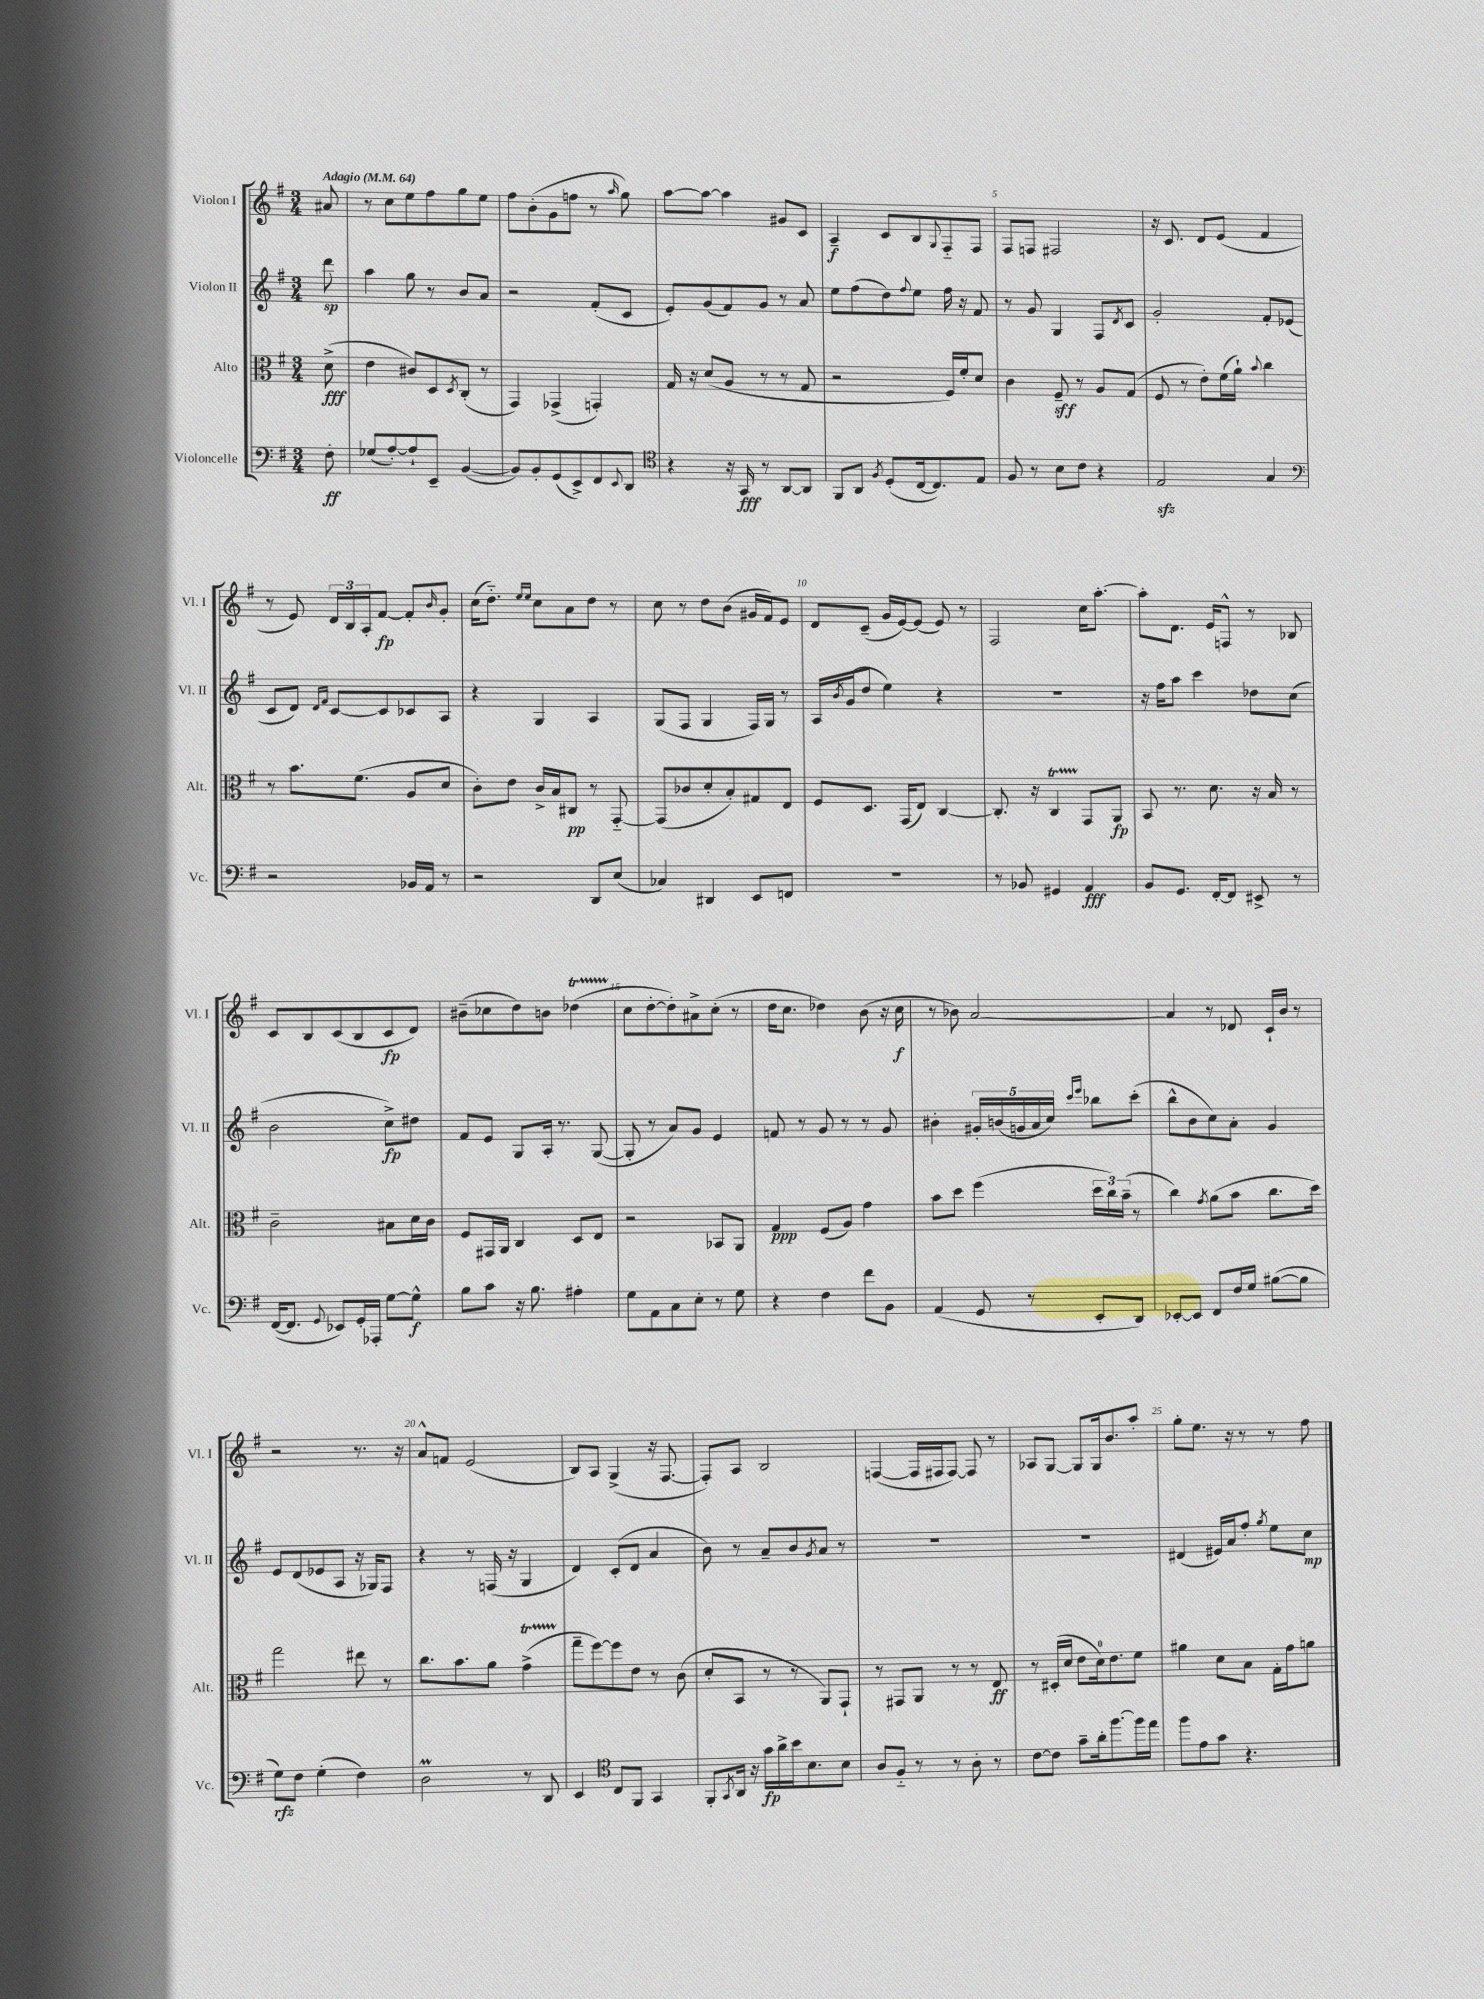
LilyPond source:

<<
\new StaffGroup <<
\new Staff = "s0" \with { instrumentName = "Violon I" shortInstrumentName = "Vl. I" } {
    \clef treble \key g \major \numericTimeSignature \time 3/4 \partial 8 \tempo "Adagio" 4 = 64
    ais'8 |
    r8 c''8 e''8 fis''8 g''8 e''8 |
    fis''8 b'8-.( g'8 f''8 r8 \grace { a''16 } g''8) |
    a''8~ a''8~ a''4 gis'8 c'8 |
    a4--\f c'8 b8 \appoggiatura { g8 } fis8-_ fis8 |
    fis8 f8 fis2 |
    r16 c'8. d'8 e'8( fis'4 |
    r8 e'8) \tuplet 3/2 { d'16 b16 a16-. } fis'8~\fp fis'8-. \grace { b'16 } g'8-. |
    c''16( d''8.-_) \grace { e''16 e''16 } c''8 a'8 d''8 r8 |
    c''8 r8 d''8 b'8( gis'16 fis'16) e'8 |
    d'8 c'8--( g'16 e'16~) e'8( e'8) r8 |
    fis2 c''16 a''8.~-. |
    a''8-. d'8. e'16 f8-^ r8 bes8 |
    c'8 b8 c'8( b8 c'8\fp d'8) |
    bis'8--( ces''8 d''8) b'8 des''4\startTrillSpan( |
    c''8\stopTrillSpan d''8~-. d''8-.) ais'8-> c''8-.( r8 |
    d''16 c''8. des''4) b'8( r16 c''16\f |
    r8 bes'8) a'2~ |
    a'4 r8 des'8 c'16-! b'16 r8 |
    r2 r8. r16 |
    a'8-^ f'8 e'2( |
    b8) a8 g4->( r16 fis8.~ |
    fis8-.) a8 b2 |
    f4~( f16 fis16 fis8~) fis8 r8 |
    aes8 g8~ g8 g16 b'8. a''8-. |
    g''8-. e''8. r16 r8 r8 fis''8 \bar "|." |
}
\new Staff = "s1" \with { instrumentName = "Violon II" shortInstrumentName = "Vl. II" } {
    \clef treble \key g \major \numericTimeSignature \time 3/4 \partial 8
    d'''8\sp |
    a''4 g''8 r8 b'8 a'8 |
    r2 fis'8-.( c'8 |
    e'8-.) g'8( fis'8) g'8 r8 a'8 |
    e''8 fis''8( d''8) \appoggiatura { fis''8 } e''8 fis''16 r16 fis'8 |
    r8 g'8 g4 fis8 \acciaccatura { d'8 } c'8 |
    g'2-. fis'8-. ees'8( |
    c'8 d'8) \grace { d'16 fis'16 } c'8~ c'8 ces'8 a8 |
    r4 g4 a4 |
    g8( fis8 g4 fis16) g16 r8 |
    a16 \acciaccatura { b'8 } g'16( d''8 e''4) r4 |
    R2. |
    r16 fis''16 a''8 c'''4 des''8 c''8( |
    b'2 c''8->\fp) dis''8 |
    fis'8 e'8 g8 a16-. r8. g8~( |
    g8-. r8 a'8) g'8 e'4 |
    f'8 r8 g'8 r8 r8 g'8 |
    bis'4-. \tuplet 5/4 { gis'16-. b'16( g'16 a'16 c''16) } \grace { c'''16 e'''16 } bes''8 c'''8-.( |
    b''8-^ b'8 c''8) a'8-. g'4 |
    e'8 d'8( ees'8 a8 r16 ges16) fis8 |
    r4 r8 f16( r16 g4 |
    d'4) c'8-.( d'8 a'4 |
    b'8) r8 a'8-- b'8 \acciaccatura { g'8 } a'8 r8 |
    R2. |
    R2. |
    dis'4( eis'16) a'16 fis''8-. \acciaccatura { g''8 } e''8 c''8\mp \bar "|." |
}
\new Staff = "s2" \with { instrumentName = "Alto" shortInstrumentName = "Alt." } {
    \clef alto \key g \major \numericTimeSignature \time 3/4 \partial 8
    d'8->\fff( |
    e'4 cis'8) d8 \acciaccatura { d8 } c8-.( r8 |
    g,4) ges,4->( g,4-.) |
    g16 r16 d'8( a8 r8 r8 g8 |
    r2 fis16) fis'16-. d'8 |
    c'4 fis8--\sff r8 a8 g8( |
    fis8 r8 e'8-.) fis'16( a'16-!) \appoggiatura { b'8 } c''4 |
    r8 b'8. fis'8.( a8 d'8 |
    c'8-.) e'8 c'16-> b16 cis8\pp r8 g,8~-_ |
    g,8( ces'8 d'8-. b8-.) gis8 e8 |
    fis8 d8. g,16( e8) c4~ |
    c8.-. r16 c4\startTrillSpan g,8\stopTrillSpan a,8\fp |
    b,8 r8. d'8. r16 b16 r8 |
    c'2-- bis8 d'16 c'16 |
    fis8 gis,16 a,16 c4 d8 e8 |
    r2 bes,8 a,8 |
    g4\ppp fis8( a8) g'4 |
    b'8 d''8 fis''4( \tuplet 3/2 { d''16 c''16) b'16--( } r8 |
    c''4) \acciaccatura { g'8 } a'8( b'8 c''8. d''16) |
    g''2 eis''8 r8 |
    c''8. b'8. a'8 g'4->\startTrillSpan( |
    g''8--\stopTrillSpan fis''8~) fis''8 e'8 r8 c'8( |
    d'8-. b,8 r8 r8 a,8) g,8-! |
    r8 gis,8 a,8 r8 r8 e8\ff |
    r8 dis16-.( d'16 e'8 d'16-0) e'8. fis'8 |
    ais'4 d'8 b8 g16-. g'16 a'8 \bar "|." |
}
\new Staff = "s3" \with { instrumentName = "Violoncelle" shortInstrumentName = "Vc." } {
    \clef bass \key g \major \numericTimeSignature \time 3/4 \partial 8
    fis8-.\ff |
    ges8( a8~-.) a8-! e,8-- b,4~( |
    b,8) b,8-. g,8( e,8->) fis,8 \appoggiatura { e,8 } d,8 |
    \clef tenor r4 r16 g,16\fff r8 a,8~ a,8 |
    fis,8 a,8 \acciaccatura { fis8 } d8-.( c16~ c8.) e8 |
    fis8 r8 b8 c'8 r4 |
    e2\sfz g4 |
    \clef bass r2 bes,16 a,16 r8 |
    r2 d,8 e8( |
    ces4) dis,4 e,8 f,8 |
    R2. |
    r8 bes,8 gis,4 a,4\fff |
    b,8 g,8. fis,16~-. fis,8 eis,8-> r8 |
    fis,16~( fis,8. \appoggiatura { g,8 } ees,8) g,16-. aes,,16-. g8~ g8-^\f |
    b8 c'8 r16 b8. ais4-. |
    g8 a,8 c8 e8-. r8 g8 |
    r4 fis4 fis'8 b,8 |
    a,4( g,8 r8 e,8-. d,8) |
    ees,8~-. ees,8 fis,8 fis16 g16 bis8~( bis8 |
    g8\rfz) fis8 g4-.( fis4) |
    d2\prall r8 d,8 |
    e,4 \clef tenor c8 fis,8 g,4 |
    fis,8-. \acciaccatura { g,8 } a,16 r16 g'16\fp a'16-> b'16 b8. b8 |
    a8 fis8-_ r8 r8 a8-. r8 |
    c'8~ c'8 g'8-- a'16-. fis''8.~ fis''16 e''16 |
    fis''8 e'8 g'8 r4. \bar "|." |
}
>>
>>
\layout { \context { \Score \override BarNumber.break-visibility = ##(#f #t #t) barNumberVisibility = #(every-nth-bar-number-visible 5) } }
